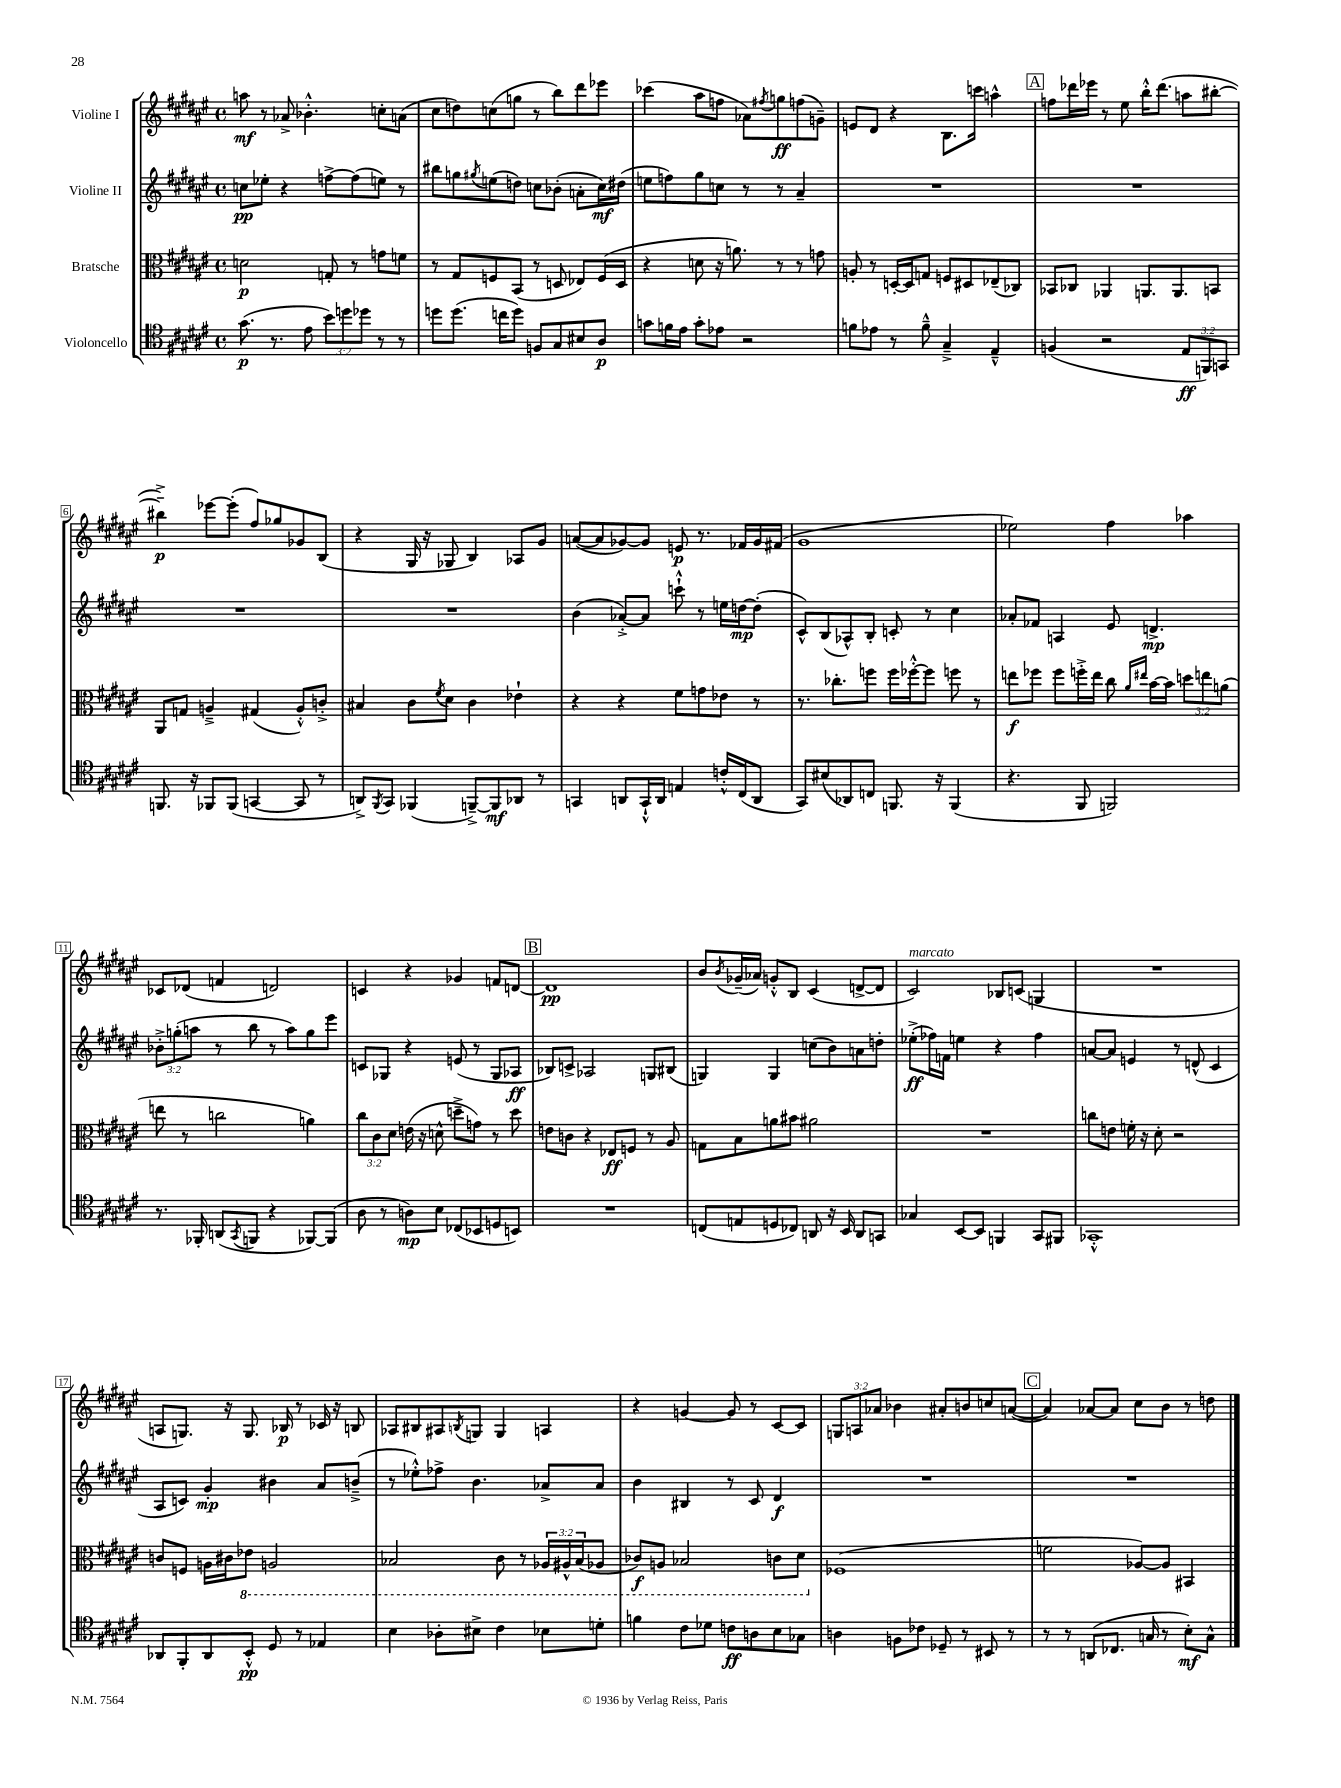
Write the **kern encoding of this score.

**kern	**kern	**kern	**kern
*staff4	*staff3	*staff2	*staff1
*clefC4	*clefC3	*clefG2	*clefG2
*k[f#c#g#d#a#e#]	*k[f#c#g#d#a#e#]	*k[f#c#g#d#a#e#]	*k[f#c#g#d#a#e#]
*M4/4	*M4/4	*M4/4	*M4/4
*met(c)	*met(c)	*met(c)	*met(c)
(8.g#\	2d\	8cc\L	8aa\
.	.	8ee-'\J	8r
8.r	.	.	.
.	.	4r	8a-^/
8e#\	.	.	4.b-'^^\
12b\L)	8G'/	[8ff^\L	.
12dd\	.	.	.
.	8r	(8ff\]	.
12dd-\J	.	.	.
8r	8g\L	8ee\J)	8cc'\L
8r	8f\J	8r	(8a\J
=	=	=	=
8dd\L	8r	8bb#\L	8cc#\L
(8.dd\J	8G#/L	8gg\	8dd\)
.	.	8qgg#/	.
.	8F/	(8ee\	(8cc\
16cc\LK	.	.	.
8dd\J)	(8BB/J	8dd\J)	8gg\J
8F/L	8r	8cc\L	8r
8G#/	8D/	(8b-'\J	8bb\L)
8B#/	8E-/L)	8a'\L	8ddd#\
8A#/J	(16F/L	16cc\L)	8eee-\J
.	16D/JJ	(16dd#\JJ	.
=	=	=	=
8g\L	4r	8ee\L	(4ccc-\
16f\L	.	8ff\)	.
16e#\JJ	.	.	.
8g'\L	8d\	8gg#\	8aa#\L
8e-\J	16r	8cc\J	8ff\J
.	8.a\)	.	.
2r	.	8r	8a-\L)
.	.	.	8qff#/
.	8r	8r	8gg\
.	8r	4a#~/	(8ff\
.	8g\	.	8g~\J)
=	=	=	=
8f\L	8A'/	1r	8e/L
8e-\J	8r	.	8d#/J
8r	[16D'/LL	.	4r
.	16D/]J	.	.
8f~^^\	8G/J	.	.
4G#~^/	8F/L	.	8.B\L
.	8D#/	.	.
.	.	.	16ccc\Jk
4E#~^^/	(8E-~/	.	4aa^^\
.	8C-/J)	.	.
=	=	=	=
(4F/	8BB-/L	1r	8ff\L
.	8C-/J	.	16ddd-\L
.	.	.	16eee-\JJ
2r	4AA-/	.	8r
.	.	.	8ee#\
.	8.AA/L	.	16bb'^^\LK
.	.	.	(8.ddd-\J
.	8.AA/	.	.
12E#/L	.	.	8aa\L
12FF/)	.	.	.
.	8BB/J	.	[8bb#'\J
12GG/J	.	.	.
=	=	=	=
8.FF/	8AA#/L	1r	4bb#~^\])
.	8G/J	.	.
16r	.	.	.
8FF-/L	4A~^/	.	[8eee-\L
(8FF-/J	.	.	(8eee-'\]J
[4GG/	(4G#/	.	8ff#/L)
.	.	.	8gg-/
8GG/]	8A'^^/L)	.	8g-/
8r	8c'^/J	.	(8B/J
=	=	=	=
8AA^/L)	4B#/	1r	4r
8qFF#/	.	.	.
8GG#/J	.	.	.
(4FF-/	8c#\L	.	16G#/
.	.	.	16r
.	8qf#/	.	.
.	8d#\J	.	8G-/
[8FF~^/L)	4c#\	.	4B/)
8FF/]	.	.	.
8AA-/J	4e-`\	.	8A-/L
8r	.	.	8g#/J
=	=	=	=
4GG/	4r	(4b\	([8a/L
.	.	.	8a/]
8AA/L	4r	[8a-'^/L)	[8g-/)
16GG`^^/L	.	8a-/]J	8g-/]J
16AA/JJ	.	.	.
4E/	8f#\L	8ccc`^^\	8e/
.	8g\	8r	8.r
16c'^^/LL	8e-\J	16ee\LL	.
(16C#/J	.	[16dd\J	16f-/LL
8AA/J	8r	(8dd'\]J	16g-/
.	.	.	(16f#/JJ
=	=	=	=
8GG#/L)	8.r	8c#^^/L)	1g#
(8B#/	.	(8B/	.
.	8.cc-'\L	.	.
8AA-/)	.	8A-^^/)	.
8C/J	8ff\J	8B'/J	.
8.FF/	16ff\LL	8c'/	.
.	[16ff-'^^\J	.	.
.	8ff-\]J	8r	.
16r	.	.	.
(4FF/	8ff\	4cc#\	.
.	8r	.	.
=	=	=	=
4.r	8ee\L	8a-'/L	2ee-\)
.	8ff-\J	8f-/J	.
.	8ff-\L	4A/	.
8FF#/	16ff'^\L	.	.
.	16ee\JJ	.	.
2FF/)	8cc#\	8e#/	4ff#\
.	16qqa#/LL	.	.
.	16qqee#/JJ	.	.
.	[16b\LL	4.d^/	.
.	16b\]JJ	.	.
.	12dd\L	.	4aa-\
.	12ee\	.	.
.	(12a\J	.	.
=	=	=	=
8.r	8ee\	12b-'^\L	8c-/L
.	.	(12gg'\	.
.	8r	.	(8d-/J
.	.	12aa\J	.
16FF-'/	.	.	.
(8AA/L	2cc\	8r	4f/
8qGG#/	.	.	.
8FF/J	.	8bb\	.
4r	.	8r	2d/)
.	.	8aa\L)	.
[8FF-/L)	4a\)	8gg\	.
(8FF-/]J	.	8eee#\J	.
=	=	=	=
8A#\	12cc#\L	8c/L	4c/
.	12c#\	.	.
8r	.	8G-/J	.
.	12d#\J	.	.
8A\L)	(16e\	4r	4r
.	16r	.	.
8B\J	8d^^\	.	.
(8C-/L	8dd~^\L	(8e/	4g-/
8BB-/	8g\J)	8r	.
8D/	8r	8G-/L	8f/L
8BB/J)	8dd\	8A-/J	[8d/J
=	=	=	=
1r	8e\L	8B-/L)	1d]
.	8c\J	8c^/J	.
.	4r	2A-/	.
.	8E-/L	.	.
.	8F/J	.	.
.	8r	8G/L	.
.	8A#/	(8B#/J	.
=	=	=	=
(8C/L	8G\L	4G/)	8b/L
.	.	.	8qb/
8E/	8B\	.	(16g-~/L
.	.	.	16a-/JJ)
8D/	8a\	4G/	8g'^^/L
8C-/J)	8b#\J	.	8B/J
8AA/	2a#\	(8cc\L	(4c#/
16r	.	8b\)	.
16BB/	.	.	.
8AA/L	.	8a\	[8d^/L
8GG/J	.	8dd'\J	8d/]J
=	=	=	=
4G-/	1r	(8ee-'^\L	2c#/)
.	.	16ff-\L)	.
.	.	16f\JJ	.
[8BB/L	.	4ee\	.
8BB/]J	.	.	.
4FF/	.	4r	8B-/L
.	.	.	(8c/J
8GG#/L	.	4ff-\	4G/
8FF#/J	.	.	.
=	=	=	=
1GG-'^^	8cc\L	[8a/L	1r
.	8e\J	8a/]J	.
.	16f'\	4e/	.
.	16r	.	.
.	8d#'\	.	.
.	2r	8r	.
.	.	(8d^^/	.
.	.	4c#/	.
=	=	=	=
8AA-/L	8c/L	8A#/L	8A/L
8FF#'/	8F/J	8c/J)	8.G/J)
8AA-/	16A\LL	4g#'/	.
.	16c#\J	.	16r
8BB'^^/J	8E-\J	.	8.G/
8D#/	2AA/	4b#\	.
.	.	.	16B-/
8r	.	.	8r
4E-/	.	8a#/L	16c-/
.	.	.	16r
.	.	(8b~^/J	8B/
=	=	=	=
4B\	2BB-/	8r	8A-/L
.	.	8ee-'^^\L)	8B#/
8A-'\L	.	8ff-^\J	8A#/
.	.	.	8qB/
8B#^\J	.	4.b\	8G/J
4c#\	8C#\	.	4G/
.	8r	.	.
8B-\L	24AA-/LL	8a-^/L	4A/
.	24AA#^^/	.	.
.	(24BB-/J	.	.
8d'\J	8AA-/J	8a-/J	.
=	=	=	=
4f\	8C-/L)	4b\	4r
.	8AA/J	.	.
8c#\L	2BB-/	4B#/	[4g/
8d-\J	.	.	.
8c\L	.	8r	8g/]
8A\	.	8c#/	8r
8B\	8C\L	4d#/	[8c#/L
8G-\J	8D#\J	.	8c#/]J
=	=	=	=
4A\	(1F-	1r	12G/L
.	.	.	12A/
.	.	.	12a-/J
8F\L	.	.	4b-\
8c-\J	.	.	.
8D-~/	.	.	8a#'/L
8r	.	.	8b/
8BB#/	.	.	8cc/
8r	.	.	([8a/J
=	=	=	=
8r	2f\	1r	4a/])
8r	.	.	.
(8AA/L	.	.	[8a-/L
8.C-/J	.	.	8a-/]J
.	[8A-/L)	.	8cc#\L
16G/	.	.	.
8r	8A-/]J	.	8b\J
8B'\L)	4BB#/	.	8r
8G^^\J	.	.	8dd\
==	==	==	==
*-	*-	*-	*-
